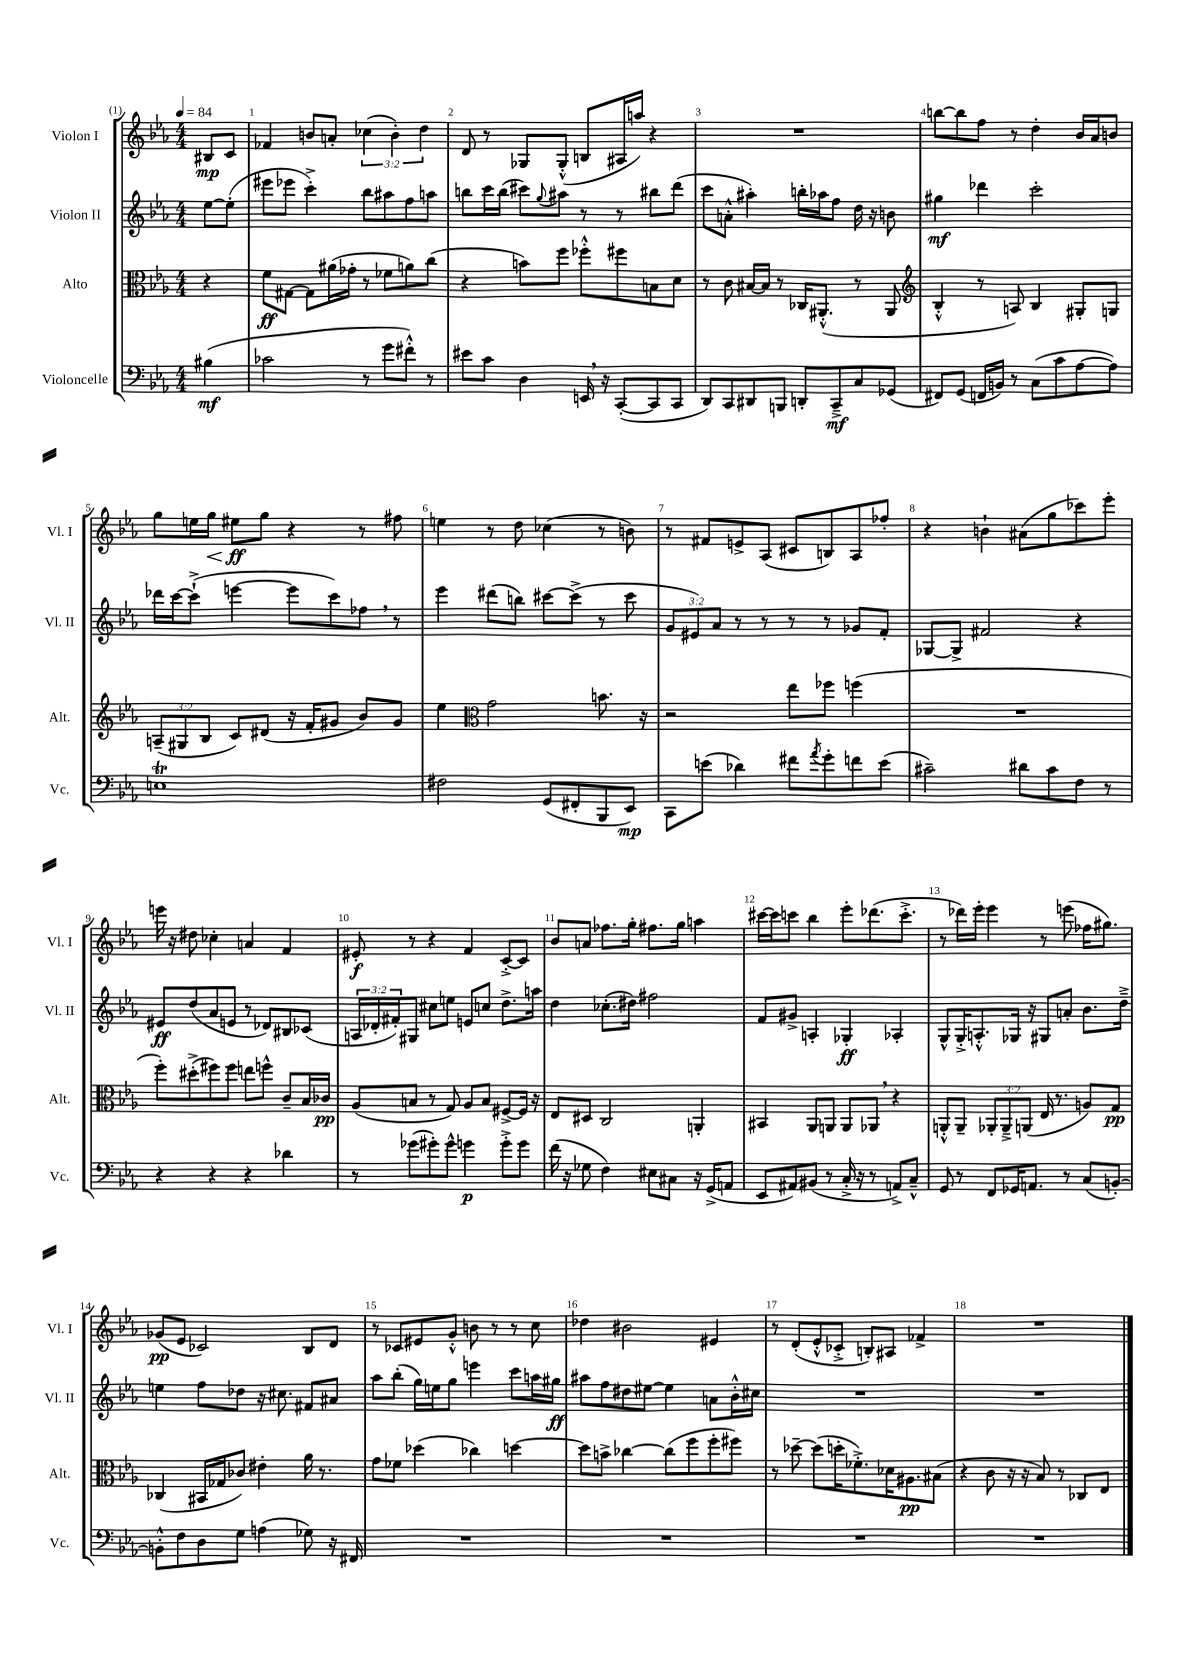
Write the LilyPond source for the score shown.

<<
\new StaffGroup <<
\new Staff = "s0" \with { instrumentName = "Violon I" shortInstrumentName = "Vl. I" } {
    \clef treble \key ees \major \numericTimeSignature \time 4/4 \override Staff.TupletNumber.text = #tuplet-number::calc-fraction-text \partial 4 \tempo 4 = 84
    bis8\mp c'8 |
    fes'4 b'8 a'8-. \tuplet 3/2 { ces''4( b'4-.) d''4 } |
    d'8 r8 ges8 ges8-.-^( b8 ais16 a''16) r4 |
    R1 |
    b''8~ b''8 f''8 r8 d''4-. bes'16 aes'16 b'8 |
    g''8 e''16 g''16\< eis''8\ff\! g''8 r4 r8 fis''8 |
    e''4 r8 d''8 ces''4( r8 b'8) |
    r8 fis'8 e'8-> aes8( cis'8 b8) aes8 fes''8-. |
    r4 b'4-! ais'8( g''8 ces'''8) ees'''8-. |
    e'''16 r16 dis''8 ces''4-. a'4 f'4 |
    eis'8-.\f r8 r4 f'4 c'8~-.-> c'8 |
    bes'8 a'8 fes''8. g''16-. fis''8. g''16 a''4 |
    cis'''16~ cis'''16 c'''8 bes''4 ees'''8-. des'''8.( c'''8.-.-> |
    r8 des'''16) ees'''16-. ees'''4 r8 e'''8( fes''16 gis''8.) |
    ges'8\pp( ees'8 ces'2) bes8 d'8 |
    r8 ces'8 eis'8 g'8-.-^ b'8 r8 r8 c''8 |
    des''4 bis'2 eis'4 |
    r8 d'8-.( ees'8-.-^ ces'8-.-> b8-.) ais8 fes'4-> |
    R1 \bar "|." |
}
\new Staff = "s1" \with { instrumentName = "Violon II" shortInstrumentName = "Vl. II" } {
    \clef treble \key ees \major \numericTimeSignature \time 4/4 \override Staff.TupletNumber.text = #tuplet-number::calc-fraction-text \partial 4
    ees''8~ ees''8-.( |
    eis'''8 ees'''8 c'''4-.->) bes''8 ais''8 f''8 a''8 |
    b''8 c'''16 b''16( cis'''8) \appoggiatura { g''8 } ais''8 r8 r8 bis''8 d'''8( |
    c'''8 a'8-.-^ ais''4-.) b''16-. aes''16 f''8 d''16 r16 b'8 |
    gis''4\mf des'''4 c'''2-. |
    des'''16 c'''16~ c'''8-!->( e'''4~ e'''8 c'''8) fes''8 \breathe r8 |
    ees'''4 dis'''8( b''8) cis'''8~ cis'''8->( r8 cis'''8 |
    \tuplet 3/2 { g'8 eis'8) aes'8 } r8 r8 r8 r8 ges'8 f'8-. |
    ges8~ ges8-> fis'2 r4 |
    eis'8\ff d''8( aes'8 e'8 r8 des'8) bis8 ces'8( |
    \tuplet 3/2 { a16 des'16-. fis'16-.) } gis8 cis''8 e''8 e'8 c''8 d''8.-> a''16 |
    d''4 ces''8.-.( dis''16) fis''2 |
    f'8 gis'8-> a4-. ges4-.\ff aes4-. |
    g8-^ g16-.-> a8.-.-^ ges16 r16 gis8 a'8-. bes'8. d''16---> |
    e''4 f''8 des''8 r16 cis''8. fis'8 ais'8 |
    aes''8 bes''8-.( g''16) e''16 g''8 e'''4 c'''8 a''16 gis''16\ff |
    ais''8 f''8 dis''8 eis''8~ eis''4 a'8 bes'16-.-^ cis''16 |
    R1 |
    R1 \bar "|." |
}
\new Staff = "s2" \with { instrumentName = "Alto" shortInstrumentName = "Alt." } {
    \clef alto \key ees \major \numericTimeSignature \time 4/4 \override Staff.TupletNumber.text = #tuplet-number::calc-fraction-text \partial 4
    r4 |
    f'8\ff gis8~ gis8 ais'16( ges'16-. r8 fes'8 a'8) c''8( |
    r4 b'8) f''8 fes''8-.-^ fis''8 b8 d'8 |
    r8 c'8 bis16~ bis16 r8 ces16 ais,8.-.-^( r8 ais,8 |
    \clef treble bes4-.-^ r8 a8) bes4 gis8-. g8 |
    \tuplet 3/2 { a8--( gis8 bes8 } c'8) dis'8( r16 f'16-. gis'8 bes'8) gis'8 |
    ees''4 \clef alto g'2 b'8. r16 |
    r2 ees''8 fes''8 f''4( |
    R1 |
    f''8-.) dis''8-.->( fis''8) fis''8 e''8 f''8-^ c'8-- bes16 ces'16\pp |
    aes8( b8 r8 g8) aes8 b8 fis8~-> fis16 r16 |
    ees8 dis8 c2 a,4-. |
    bis,4 aes,8 a,8 a,8 aes,8 \breathe r4 |
    a,8-.-^ a,8-- \tuplet 3/2 { aes,8-. aes,8---> a,8( } ees16 r8. a8) g8\pp |
    ces4( bis,16 ges16 ces'8) eis'4-. aes'16 r8. |
    g'8 fes'8 des''4( ces''4) d''4~ |
    d''8 b'8-> ces''4~ ces''8( f''8 f''8-. fis''8) |
    r8 des''8~-- des''8( d''16-. fes'8.-.->) des'16 ais8.\pp bis8( |
    r4 c'8 r16 r16 bes8) r8 ces8 ees8 \bar "|." |
}
\new Staff = "s3" \with { instrumentName = "Violoncelle" shortInstrumentName = "Vc." } {
    \clef bass \key ees \major \numericTimeSignature \time 4/4 \partial 4
    bis4\mf( |
    ces'2 r8 g'8 fis'8-.-^) r8 |
    eis'8 c'8 d4 e,16 \breathe r16 c,8~-.( c,8 c,8 |
    d,8) c,8 dis,8 b,,8 d,8-. c,8--->\mf c8 ges,8( |
    fis,8) g,8( f,16 b,16) r8 c8( c'8 aes8~ aes8) |
    e1\trill |
    fis2 g,8( fis,8-. bes,,8 ees,8\mp) |
    c,8 e'8( des'4) fis'8 \acciaccatura { aes'8 } g'8-. f'8 e'8( |
    cis'2--) dis'8 cis'8 f8 r8 |
    r4 r4 r4 des'4 |
    r8 ges'8( gis'8-.) gis'8-^ g'4\p g'8-.-> g'8 |
    f'16( r16 ges8 f4) eis8 cis8 r16 g,16->( a,8 |
    ees,8 ais,8) bis,8( r8 c16-.-> r16 r8 a,8->) c8---^ |
    g,8 r8 f,8 ges,16 a,8. r8 c8( b,8~-.) |
    b,8-.-^ f8 d8 g8 a4( ges8) r16 fis,16 |
    R1 |
    R1 |
    R1 |
    R1 \bar "|." |
}
>>
>>
\layout { \context { \Score \override BarNumber.break-visibility = ##(#f #t #t) barNumberVisibility = #all-bar-numbers-visible } }
